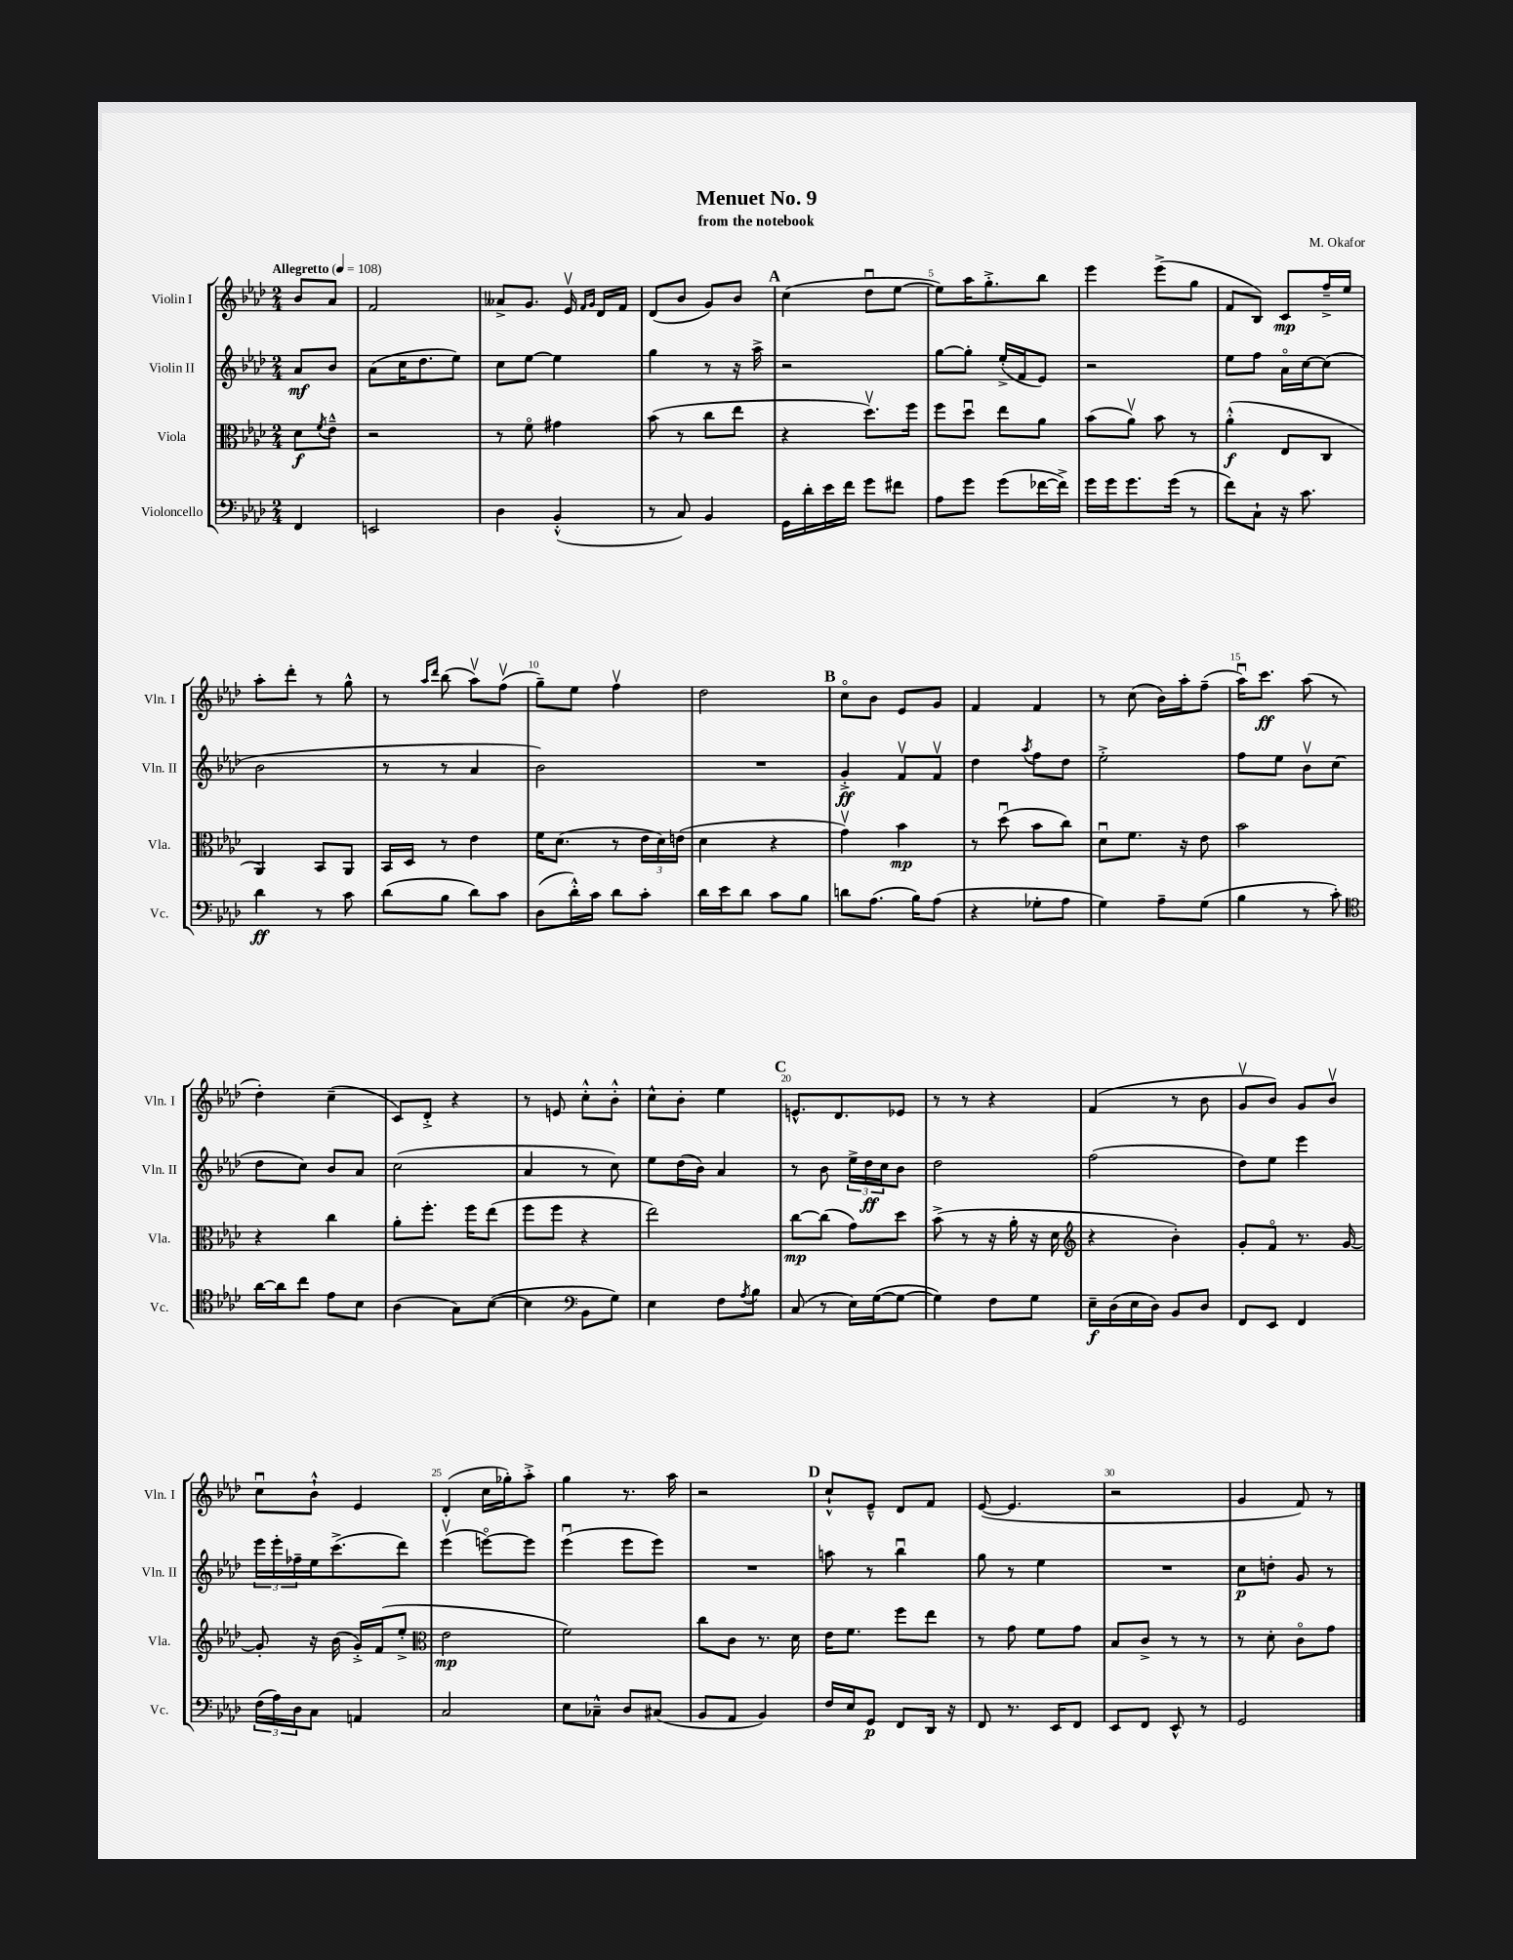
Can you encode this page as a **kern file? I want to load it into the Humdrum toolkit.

**kern	**dynam	**kern	**dynam	**kern	**dynam	**kern	**dynam
*part4	*part4	*part3	*part3	*part2	*part2	*part1	*part1
*staff4	*staff4	*staff3	*staff3	*staff2	*staff2	*staff1	*staff1
*I"Violoncello	*	*I"Viola	*	*I"Violin II	*	*I"Violin I	*
*I'Vc.	*	*I'Vla.	*	*I'Vln. II	*	*I'Vln. I	*
*clefF4	*	*clefC3	*	*clefG2	*	*clefG2	*
*k[b-e-a-d-]	*	*k[b-e-a-d-]	*	*k[b-e-a-d-]	*	*k[b-e-a-d-]	*
*M2/4	*	*M2/4	*	*M2/4	*	*M2/4	*
*MM108	*	*MM108	*	*MM108	*	*MM108	*
=	=	=	=	=	=	=	=
!	!	!	!	!	!	!LO:TX:a:B:t=Allegretto	!
4FF/	.	8d-\L	f	8a-/L	mf	8b-/L	.
.	.	8qf/	.	.	.	.	.
.	.	8e-~^^\J	.	8b-/J	.	8a-/J	.
=1	=1	=1	=1	=1	=1	=1	=1
2EEn/	.	2r	.	(8a-\L	.	2f/	.
.	.	.	.	16cc\K	.	.	.
.	.	.	.	8.dd-\	.	.	.
.	.	.	.	8ee-\J)	.	.	.
=2	=2	=2	=2	=2	=2	=2	=2
4D-\	.	8r	.	8cc\L	.	8a--X^/L	.
.	.	8f\	.	[8ee-\J	.	8.g/J	.
(4BB-'^^/	.	4g#X\	.	4ee-\]	.	.	.
.	.	.	.	.	.	16e-v/	.
.	.	.	.	.	.	16qqf/LL	.
.	.	.	.	.	.	16qqg/JJ	.
.	.	.	.	.	.	16d-/LL	.
.	.	.	.	.	.	16f/JJ	.
=3	=3	=3	=3	=3	=3	=3	=3
8r	.	(8b-\	.	4gg\	.	(8d-/L	.
8C/)	.	8r	.	.	.	8b-/J	.
4BB-/	.	8cc\L	.	8r	.	8g/L)	.
.	.	8ee-\J	.	16r	.	8b-/J	.
.	.	.	.	16aa-^\	.	.	.
!!LO:REH:place=s1:t=A
=4	=4	=4	=4	=4	=4	=4	=4
16GG\LL	.	4r	.	2r	.	(4cc\	.
16d-'\	.	.	.	.	.	.	.
16e-\	.	.	.	.	.	.	.
16f\JJ	.	.	.	.	.	.	.
8g\L	.	8.dd-v\L)	.	.	.	8dd-u\L	.
8f#X\J	.	.	.	.	.	[8ee-\J	.
.	.	16ff\Jk	.	.	.	.	.
=5	=5	=5	=5	=5	=5	=5	=5
8A-\L	.	8ff\L	.	[8gg\L	.	8ee-\L])	.
8g\J	.	8dd-u\J	.	8gg'\J]	.	16aa-\K	.
.	.	.	.	.	.	8.gg'^\	.
(8g\L	.	8ee-\L	.	(16ee-'^/LL	.	.	.
.	.	.	.	16f/J	.	.	.
[16f-X\L	.	8a-\J	.	8e-/J)	.	8bb-\J	.
16f-^\JJ])	.	.	.	.	.	.	.
=6	=6	=6	=6	=6	=6	=6	=6
16g\LL	.	(8b-\L	.	2r	.	4eee-\	.
16g\J	.	.	.	.	.	.	.
8.g\	.	8a-v\J)	.	.	.	.	.
.	.	8b-\	.	.	.	(8eee-^\L	.
(16g\Jk	.	.	.	.	.	.	.
8r	.	8r	.	.	.	8gg\J	.
=7	=7	=7	=7	=7	=7	=7	=7
8f\L)	.	(4a-'^^\	f	8ee-\L	.	8f/L	.
8C`\J	.	.	.	8ff\J	.	8B-/J)	.
16r	.	8E-/L	.	16a-\LL	.	8c/L	mp
8.c\	.	.	.	[16cc\J	.	.	.
.	.	8C/J	.	(8cc\J]	.	16ff~^/L	.
.	.	.	.	.	.	16ee-/JJ	.
!!LO:LB:g=z
=8	=8	=8	=8	=8	=8	=8	=8
4d-\	ff	4AA-/)	.	2b-\	.	8aa-'\L	.
.	.	.	.	.	.	8ddd-'\J	.
8r	.	8BB-/L	.	.	.	8r	.
8c\	.	8AA-/J	.	.	.	8gg^^\	.
=9	=9	=9	=9	=9	=9	=9	=9
(8d-\L	.	16BB-/LL	.	8r	.	8r	.
.	.	16D-/JJ	.	.	.	.	.
.	.	.	.	.	.	16qqaa-/LL	.
.	.	.	.	.	.	16qqddd-/JJ	.
8B-\J	.	8r	.	8r	.	(8bb-\	.
8d-\L)	.	4e-\	.	4a-/	.	8aa-v\L)	.
8c\J	.	.	.	.	.	(8ffv\J	.
=10	=10	=10	=10	=10	=10	=10	=10
(8D-\L	.	16f\KL	.	2b-\)	.	8gg~\L)	.
.	.	(8.d-\J	.	.	.	.	.
16d-'^^\L)	.	.	.	.	.	8ee-\J	.
16c\JJ	.	.	.	.	.	.	.
8d-\L	.	8r	.	.	.	4ffv\	.
8c'\J	.	24e-\LL	.	.	.	.	.
.	.	24d-\)	.	.	.	.	.
.	.	(24en\JJ	.	.	.	.	.
=11	=11	=11	=11	=11	=11	=11	=11
16d-\LL	.	4d-\	.	2r	.	2dd-\	.
16e-\J	.	.	.	.	.	.	.
8d-\J	.	.	.	.	.	.	.
8c\L	.	4r	.	.	.	.	.
8B-\J	.	.	.	.	.	.	.
!!LO:REH:place=s1:t=B
=12	=12	=12	=12	=12	=12	=12	=12
8dn\L	.	4gv\)	.	4g'^/	ff	8cc\L	.
(8.A-\J	.	.	.	.	.	8b-\J	.
.	.	4b-\	mp	8fv/L	.	8e-/L	.
16B-\KL)	.	.	.	.	.	.	.
(8A-\J	.	.	.	8fv/J	.	8g/J	.
=13	=13	=13	=13	=13	=13	=13	=13
4r	.	8r	.	4dd-\	.	4f/	.
.	.	(8dd-u\	.	.	.	.	.
.	.	.	.	8qaa-/	.	.	.
8G-X'\L	.	8b-\L	.	8ff\L	.	4f/	.
8A-\J	.	8cc\J)	.	8dd-\J	.	.	.
=14	=14	=14	=14	=14	=14	=14	=14
4G\)	.	8d-u\L	.	2ee-'^\	.	8r	.
.	.	8.f\J	.	.	.	(8cc\	.
8A-~\L	.	.	.	.	.	16b-\LL)	.
.	.	16r	.	.	.	16aa-'\J	.
(8G\J	.	8e-\	.	.	.	(8ff~\J	.
=15	=15	=15	=15	=15	=15	=15	=15
4B-\	.	2b-\	.	8ff\L	.	16aa-u\KL)	.
.	.	.	.	.	.	8.ccc\J	ff
.	.	.	.	8ee-\J	.	.	.
8r	.	.	.	8b-v\L	.	(8aa-\	.
8c'\)	.	.	.	(8cc\J	.	8r	.
!!LO:LB:g=z
=16	=16	=16	=16	=16	=16	=16	=16
*clefC4	*	*	*	*	*	*	*
[16a-\LL	.	4r	.	8dd-\L	.	4dd-'\)	.
16a-\J]	.	.	.	.	.	.	.
8cc\J	.	.	.	8cc\J)	.	.	.
8e-\L	.	4cc\	.	8b-/L	.	(4cc~\	.
8B-\J	.	.	.	8a-/J	.	.	.
=17	=17	=17	=17	=17	=17	=17	=17
(4A-\	.	8a-'\L	.	(2cc\	.	8c/L)	.
.	.	8.ff'\J	.	.	.	8d-'^/J	.
8G\L)	.	.	.	.	.	4r	.
.	.	16ff\KL	.	.	.	.	.
([8B-\J	.	(8ee-\J	.	.	.	.	.
=18	=18	=18	=18	=18	=18	=18	=18
4B-\]	.	8ff\L	.	4a-/	.	8r	.
.	.	8ff\J	.	.	.	8en/	.
*clefF4	*	*	*	*	*	*	*
8BB-\L	.	4r	.	8r	.	8cc'^^\L	.
8G\J)	.	.	.	8cc\)	.	8b-'^^\J	.
=19	=19	=19	=19	=19	=19	=19	=19
4E-\	.	2ee-\)	.	8ee-\L	.	8cc^^\L	.
.	.	.	.	(16dd-\L	.	8b-'\J	.
.	.	.	.	16b-\JJ)	.	.	.
8F\L	.	.	.	4a-/	.	4ee-\	.
8qA-/	.	.	.	.	.	.	.
8B-\J	.	.	.	.	.	.	.
!!LO:REH:place=s1:t=C
=20	=20	=20	=20	=20	=20	=20	=20
(8C/	.	[8cc\L	mp	8r	.	8.en^^/L	.
8r	.	(8cc\J]	.	8b-\	.	.	.
.	.	.	.	.	.	8.d-/	.
16E-\LL)	.	8g\L)	.	24ee-^\LL	.	.	.
.	.	.	.	24dd-\	ff	.	.
([16G\J	.	.	.	.	.	.	.
.	.	.	.	24cc\J	.	.	.
8G\J_	.	8dd-\J	.	8b-\J	.	8e-X/J	.
=21	=21	=21	=21	=21	=21	=21	=21
4G\])	.	(8b-^\	.	2dd-\	.	8r	.
.	.	8r	.	.	.	8r	.
8F\L	.	16r	.	.	.	4r	.
.	.	16a-'\	.	.	.	.	.
8G\J	.	16r	.	.	.	.	.
.	.	16d-\	.	.	.	.	.
=22	=22	=22	=22	=22	=22	=22	=22
*	*	*clefG2	*	*	*	*	*
16E-~\LL	f	4r	.	(2ff\	.	(4f/	.
(16D-\	.	.	.	.	.	.	.
16E-\	.	.	.	.	.	.	.
16D-\JJ)	.	.	.	.	.	.	.
8BB-/L	.	4b-'\)	.	.	.	8r	.
8D-/J	.	.	.	.	.	8b-\	.
=23	=23	=23	=23	=23	=23	=23	=23
8FF/L	.	8g'/L	.	8dd-\L)	.	8gv/L	.
8EE-/J	.	8f/J	.	8ee-\J	.	8b-/J)	.
4FF/	.	8.r	.	4eee-\	.	8g/L	.
.	.	.	.	.	.	8b-v/J	.
.	.	[16g/	.	.	.	.	.
!!LO:LB:g=z
=24	=24	=24	=24	=24	=24	=24	=24
(24F\LL	.	8g'/]	.	24eee-\LL	.	8ccu\L	.
24A-\)	.	.	.	24eee-'\	.	.	.
24D-\J	.	.	.	24ff-X~\	.	.	.
8C\J	.	16r	.	16ee-\J	.	8b-`^^\J	.
.	.	(16b-\	.	(8.ccc^\	.	.	.
4AAn/	.	16g'^/LL)	.	.	.	4e-/	.
.	.	(16f/J	.	.	.	.	.
.	.	8ee-'^/J	.	8ddd-\J)	.	.	.
=25	=25	=25	=25	=25	=25	=25	=25
*	*	*clefC3	*	*	*	*	*
2C/	.	2e-\	mp	(4eee-v\	.	(4d-'/	.
.	.	.	.	[8eeen\L)	.	16cc\LL	.
.	.	.	.	.	.	16gg-X'\J)	.
.	.	.	.	8eee\J]	.	8aa-'^\J	.
=26	=26	=26	=26	=26	=26	=26	=26
8E-\L	.	2f\)	.	(4eee-u\	.	4gg\	.
8C-X~^^\J	.	.	.	.	.	.	.
8D-/L	.	.	.	8eee-\L	.	8.r	.
(8C#X/J	.	.	.	8eee-\J)	.	.	.
.	.	.	.	.	.	16aa-\	.
=27	=27	=27	=27	=27	=27	=27	=27
8BB-/L	.	8cc\L	.	2r	.	2r	.
8AA-/J	.	8c\J	.	.	.	.	.
4BB-/)	.	8.r	.	.	.	.	.
.	.	16d-\	.	.	.	.	.
!!LO:REH:place=s1:t=D
=28	=28	=28	=28	=28	=28	=28	=28
16F/LL	.	16e-\KL	.	8aan\	.	8cc`^^/L	.
16E-/J	.	8.f\J	.	.	.	.	.
8GG/J	p	.	.	8r	.	8e-~^^/J	.
8FF/L	.	8ff\L	.	4bb-u\	.	8d-/L	.
16DD-/Jk	.	8ee-\J	.	.	.	8f/J	.
16r	.	.	.	.	.	.	.
=29	=29	=29	=29	=29	=29	=29	=29
8FF/	.	8r	.	8gg\	.	([8e-/	.
8.r	.	8g\	.	8r	.	4.e-/]	.
.	.	8f\L	.	4ee-\	.	.	.
16EE-/KL	.	.	.	.	.	.	.
8FF/J	.	8g\J	.	.	.	.	.
=30	=30	=30	=30	=30	=30	=30	=30
8EE-/L	.	8B-/L	.	2r	.	2r	.
8FF/J	.	8c^/J	.	.	.	.	.
8EE-^^/	.	8r	.	.	.	.	.
8r	.	8r	.	.	.	.	.
=31	=31	=31	=31	=31	=31	=31	=31
2GG/	.	8r	.	8cc\L	p	4g/	.
.	.	8d-'\	.	8ddn'\J	.	.	.
.	.	8c\L	.	8g/	.	8f/)	.
.	.	8g\J	.	8r	.	8r	.
==	==	==	==	==	==	==	==
*-	*-	*-	*-	*-	*-	*-	*-
